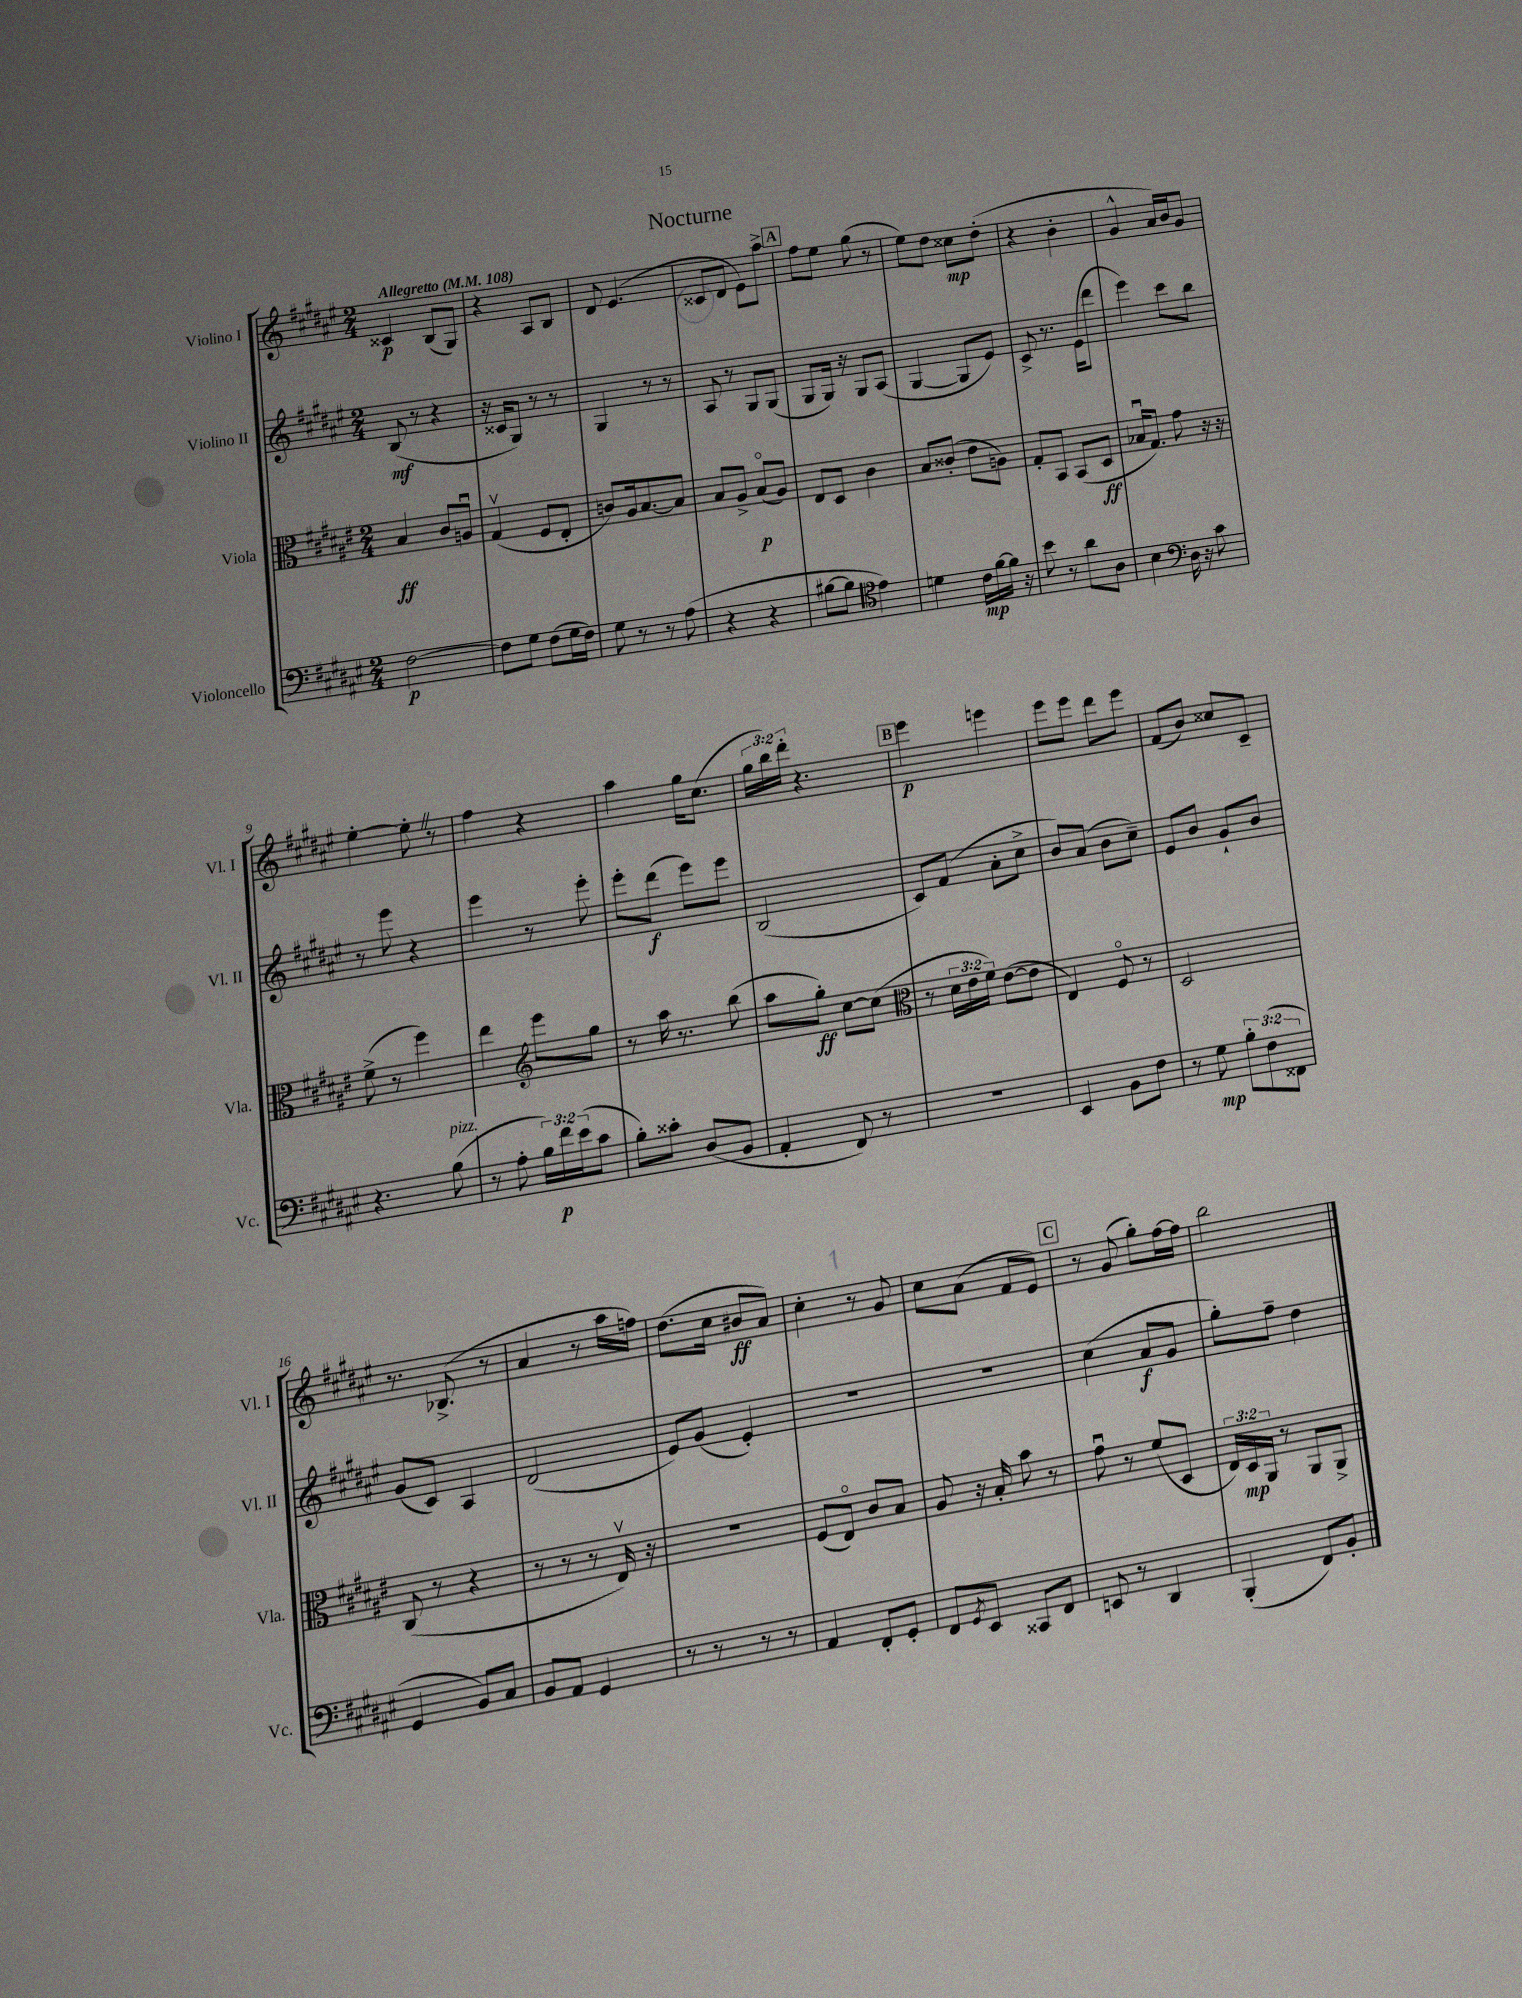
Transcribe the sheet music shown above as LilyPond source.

\header { title = "Nocturne" }
<<
\new StaffGroup <<
\new Staff = "s0" \with { instrumentName = "Violino I" shortInstrumentName = "Vl. I" } {
    \clef treble \key fis \major \numericTimeSignature \time 2/4 \override Staff.TupletNumber.text = #tuplet-number::calc-fraction-text \tempo "Allegretto" 4 = 108
    cisis'4\p b8( gis8) |
    r4 ais8 b8 |
    dis'8 eis'4.( |
    cisis'8 dis'8 eis'8) ais''8-> |
    \mark \markup { \box "A" } fis''8 eis''8 gis''8( r8 |
    eis''8) dis''8 cisis''8\mp dis''8-.( |
    r4 b'4-. |
    gis'4-^ ais'16) b'16 gis'8 |
    eis''4~-. eis''8-. \once \override BreathingSign.text = \markup { \musicglyph "scripts.caesura.straight" } \breathe r8 |
    fis''4 r4 |
    ais''4 gis''16 cis''8.( |
    \tuplet 3/2 { gis''16 b''16) dis'''16-. } r4. |
    \mark \markup { \box "B" } eis'''4\p e'''4 |
    eis'''8 eis'''8 dis'''8 eis'''8 |
    fis'8( b'8) cisis''8 cis'8-- |
    r8. bes8.->( r8 |
    ais'4 r8 ais''16 f''16) |
    dis''8.( cis''16 bis'8\ff ais'8) |
    cis''4-. r8 gis'8 |
    cis''8 ais'8( fis'8 eis'8) |
    \mark \markup { \box "C" } r8 gis'8( gis''8-.) fis''16~ fis''16 |
    b''2 \bar "|." |
}
\new Staff = "s1" \with { instrumentName = "Violino II" shortInstrumentName = "Vl. II" } {
    \clef treble \key fis \major \numericTimeSignature \time 2/4
    b8\mf( r8 r4 |
    r16 cisis'16 gis8) r8 r8 |
    gis4 r8 r8 |
    ais8 r8 gis8 gis8( |
    \mark \markup { \box "A" } gis8 gis16) r16 gis8 ais8( |
    gis4~ gis8 eis'8) |
    cis'8-> r8. eis'16( dis'''8 |
    eis'''4) cis'''8 b''8 |
    r8 eis'''8 r4 |
    eis'''4 r8 eis'''8-. |
    eis'''8-. dis'''8\f( eis'''8) eis'''8 |
    b2( |
    \mark \markup { \box "B" } cis'8) fis'8( ais'8-. cis''8-> |
    b'8) ais'8( b'8 cis''8--) |
    eis'8 b'8 gis'8-! b'8 |
    gis'8( cis'8) ais4 |
    dis'2( |
    eis'8) gis'8( eis'4-.) |
    R2 |
    R2 |
    \mark \markup { \box "C" } cis''4( ais'8\f gis'8 |
    gis''8-.) fis''8-- dis''4 \bar "|." |
}
\new Staff = "s2" \with { instrumentName = "Viola" shortInstrumentName = "Vla." } {
    \clef alto \key fis \major \numericTimeSignature \time 2/4 \override Staff.TupletNumber.text = #tuplet-number::calc-fraction-text
    b4\ff cis'8 a8\downbow |
    gis4\upbow( fis8 eis8-. |
    c'8) ais16 b8.~ b8 |
    b8 ais8-> b8\flageolet\p( ais8) |
    \mark \markup { \box "A" } eis8 dis8 cis'4 |
    b8 cisis'8-.( eis'8 a8) |
    gis8-. b,8 b,8( dis8\ff |
    bes16\downbow gis8.) gis'8 r16 r16 |
    fis'8->( r8 fis''4) |
    eis''4 \clef treble eis'''8 gis''8 |
    r8 ais''16 r8. b''8( |
    ais''8 gis''8-.\ff) cis''8~ cis''8( |
    \mark \markup { \box "B" } \clef alto r8 \tuplet 3/2 { dis'16 eis'16 fis'16) } eis'8~( eis'8 |
    eis4) fis8\flageolet r8 |
    dis2 |
    cis8( r8 r4 |
    r8 r8 r8 eis16\upbow) r16 |
    r2 |
    fis8( eis8\flageolet) cis'8 b8 |
    ais8 r16 b16-. b'8 r8 |
    \mark \markup { \box "C" } gis'8\downbow r8 fis'8( dis8 |
    \tuplet 3/2 { eis16) dis16\mp ais,16 } r8 ais,8 ais,8-> \bar "|." |
}
\new Staff = "s3" \with { instrumentName = "Violoncello" shortInstrumentName = "Vc." } {
    \clef bass \key fis \major \numericTimeSignature \time 2/4 \override Staff.TupletNumber.text = #tuplet-number::calc-fraction-text
    fis2~\p |
    fis8 gis8 fis8( gis16 fis16) |
    gis8 r8 r8 ais8( |
    r4 r4 |
    \mark \markup { \box "A" } bis8~ bis8 \clef tenor eis'4) |
    d'4 cis'16\mp fis'16~ fis'16 r16 |
    b'8 r8 ais'8 ais8 |
    b4 \clef bass dis16 r16 cis'8 |
    r4. b8^\markup { \italic "pizz." }( |
    r8 ais8-. \tuplet 3/2 { b16) fis'16\p eis'16( } cis'8 |
    b8-.) cisis'8-. dis8( b,8 |
    ais,4-. fis,8) r8 |
    \mark \markup { \box "B" } R2 |
    eis,4 b,8 fis8 |
    r8 gis8\mp \tuplet 3/2 { b8-. fis8( fisis,8 } |
    gis,4 b,8) cis8 |
    b,8 ais,8 gis,4 |
    r8 r8 r8 r8 |
    ais,4 fis,8-. gis,8-. |
    fis,8 \acciaccatura { gis,8 } eis,8 cisis,8 fis,8 |
    \mark \markup { \box "C" } e,8 r8 dis,4 |
    b,,4-.( fis,8) b,8-. \bar "|." |
}
>>
>>
